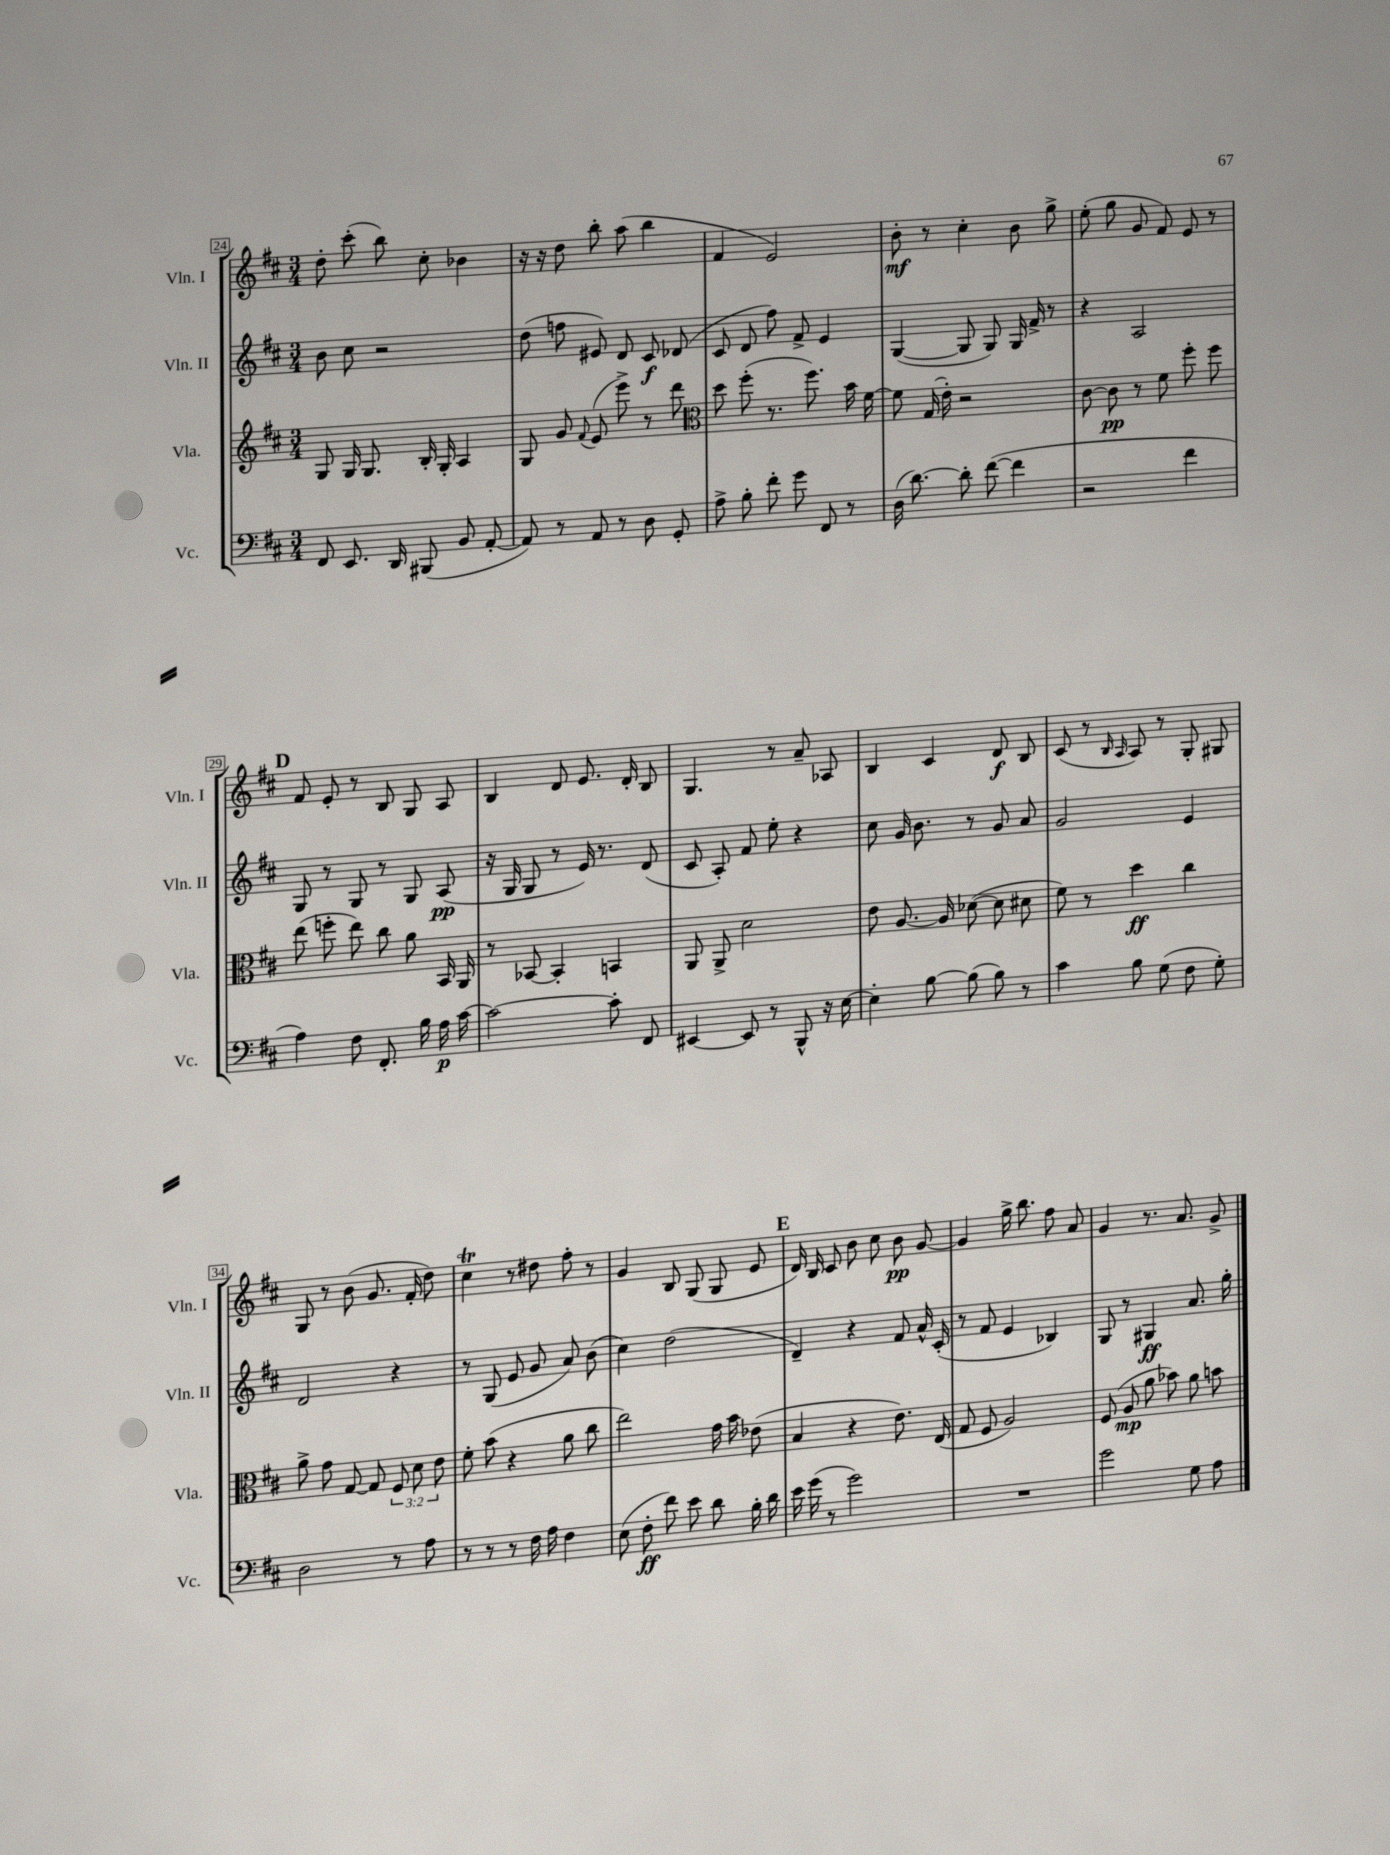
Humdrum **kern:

**kern	**kern	**kern	**kern
*staff4	*staff3	*staff2	*staff1
*clefF4	*clefG2	*clefG2	*clefG2
*k[f#c#]	*k[f#c#]	*k[f#c#]	*k[f#c#]
*M3/4	*M3/4	*M3/4	*M3/4
8FF#	8G	8b	8dd'
8.EE	16G	8cc#	(8ccc#'
.	8.G	.	.
.	.	2r	8bb)
16DD	.	.	.
(8BBB#	16B'	.	8cc#'
.	16G'	.	.
8BB	4A	.	4b-
[8AA'	.	.	.
=	=	=	=
8AA])	8G	(8dd	16r
.	.	.	16r
8r	8g	8ff	8dd
.	8qqf#	.	.
8AA	(8e	8e#)	8bb'
8r	8eee^)	8d	(8aa
8D	8r	8c#	4bb
8GG'	8ddd	(8d-	.
=	=	=	=
*	*clefC3	*	*
8A^	8dd	8c#	4f#
8B'	(8ff#'	8d	.
8f#'	8.r	8ff#)	2e)
8g	.	8f#^	.
.	8.ff#)	.	.
8FF#	.	4e	.
8r	16b	.	.
.	[16f#	.	.
=	=	=	=
(16D	8f#]	([4G	8b'
[8.d)	.	.	.
.	(16G	.	8r
.	16e')	.	.
8d']	2r	8G]	4cc#'
([8f#	.	8G)	.
4f#]	.	16G	8b
.	.	16f#^	.
.	.	8r	8gg^
=	=	=	=
2r	[8c#	4r	(8ee'
.	8c#]	.	8gg
.	8r	2A	8g
.	8f#	.	8f#)
4f#	8ff#'	.	8e
.	8ff#	.	8r
=	=	=	=
4A)	(8ee	8G	8f#
.	8ff'	8r	8e'
8F#	8ee)	8G	8r
8.FF#'	8cc#	8r	8B
.	8a	8G	8G
16B	.	.	.
16A	16BB	(8A	8A
[16c#	16AA	.	.
=	=	=	=
2c#_	8r	16r	4B
.	.	16G	.
.	[8BB-	8G	.
.	4BB-']	8r	8d
.	.	16e)	8.e
.	.	8.r	.
8c#']	4BB	.	.
.	.	.	16d'
8FF#	.	(8d	8B
=	=	=	=
[4EE#	8AA	8c#	4.G
.	8AA^	8A')	.
8EE#]	2d	8f#	.
8r	.	8ee'	8r
8BBB^^	.	4r	8a~
16r	.	.	8A-
[16E	.	.	.
=	=	=	=
4E']	8e	8cc#	4B
.	[8.A	16g	.
.	.	8.b	.
[8B	.	.	4c#
.	16A]	.	.
(8B]	([8d-	8r	.
8B)	8d-]	8g	8d
8r	8d#	8a	8B
=	=	=	=
4c#	8f#)	2g	(8c#
.	8r	.	8r
.	.	.	16qqB
.	.	.	16qqA
8B	4dd	.	8A)
(8G	.	.	8r
8F#	4cc#	4e	8G'
8G')	.	.	8G#
=	=	=	=
2D	8a^	2d	8G
.	8g	.	8r
.	[8G	.	(8b
.	8G]	.	8.g
8r	12F#	4r	.
.	.	.	16f#'
.	12d	.	.
8A	.	.	8dd)
.	12e	.	.
=	=	=	=
8r	8f#'	8r	4cc#
8r	(8b	(8G	.
8r	4r	8e	8r
16F#	.	8g	8dd#
16A	.	.	.
4F#	8a	8a)	8ff#'
.	8cc#	(8b	8r
=	=	=	=
(8E	2ee)	4cc#)	4g
8F#'	.	.	.
8f#)	.	(2dd	8B
8e	.	.	(8G
8d	16g	.	8G
.	16b	.	.
16B'	(8e-	.	8e
16d	.	.	.
=	=	=	=
16e	4B	4d~)	16d)
(16g	.	.	16B
8r	.	.	8c#
2g)	4r	4r	8b
.	.	.	8cc#
.	8.e)	8f#	8b
.	.	16a^^	[8g
.	(16E	(16c#'	.
=	=	=	=
2.r	8G	8r	4g]
.	8F#	8f#	.
.	2A)	4e	16gg^
.	.	.	8.bb
.	.	4B-)	8ff#
.	.	.	8a
=	=	=	=
2g	(8F#	8G	4g
.	8A	8r	.
.	8a	4G#	8.r
.	8b-)	.	.
.	.	.	8.a
8G	8a	8.a	.
8A	8b	.	8g^
.	.	16gg'	.
==	==	==	==
*-	*-	*-	*-
